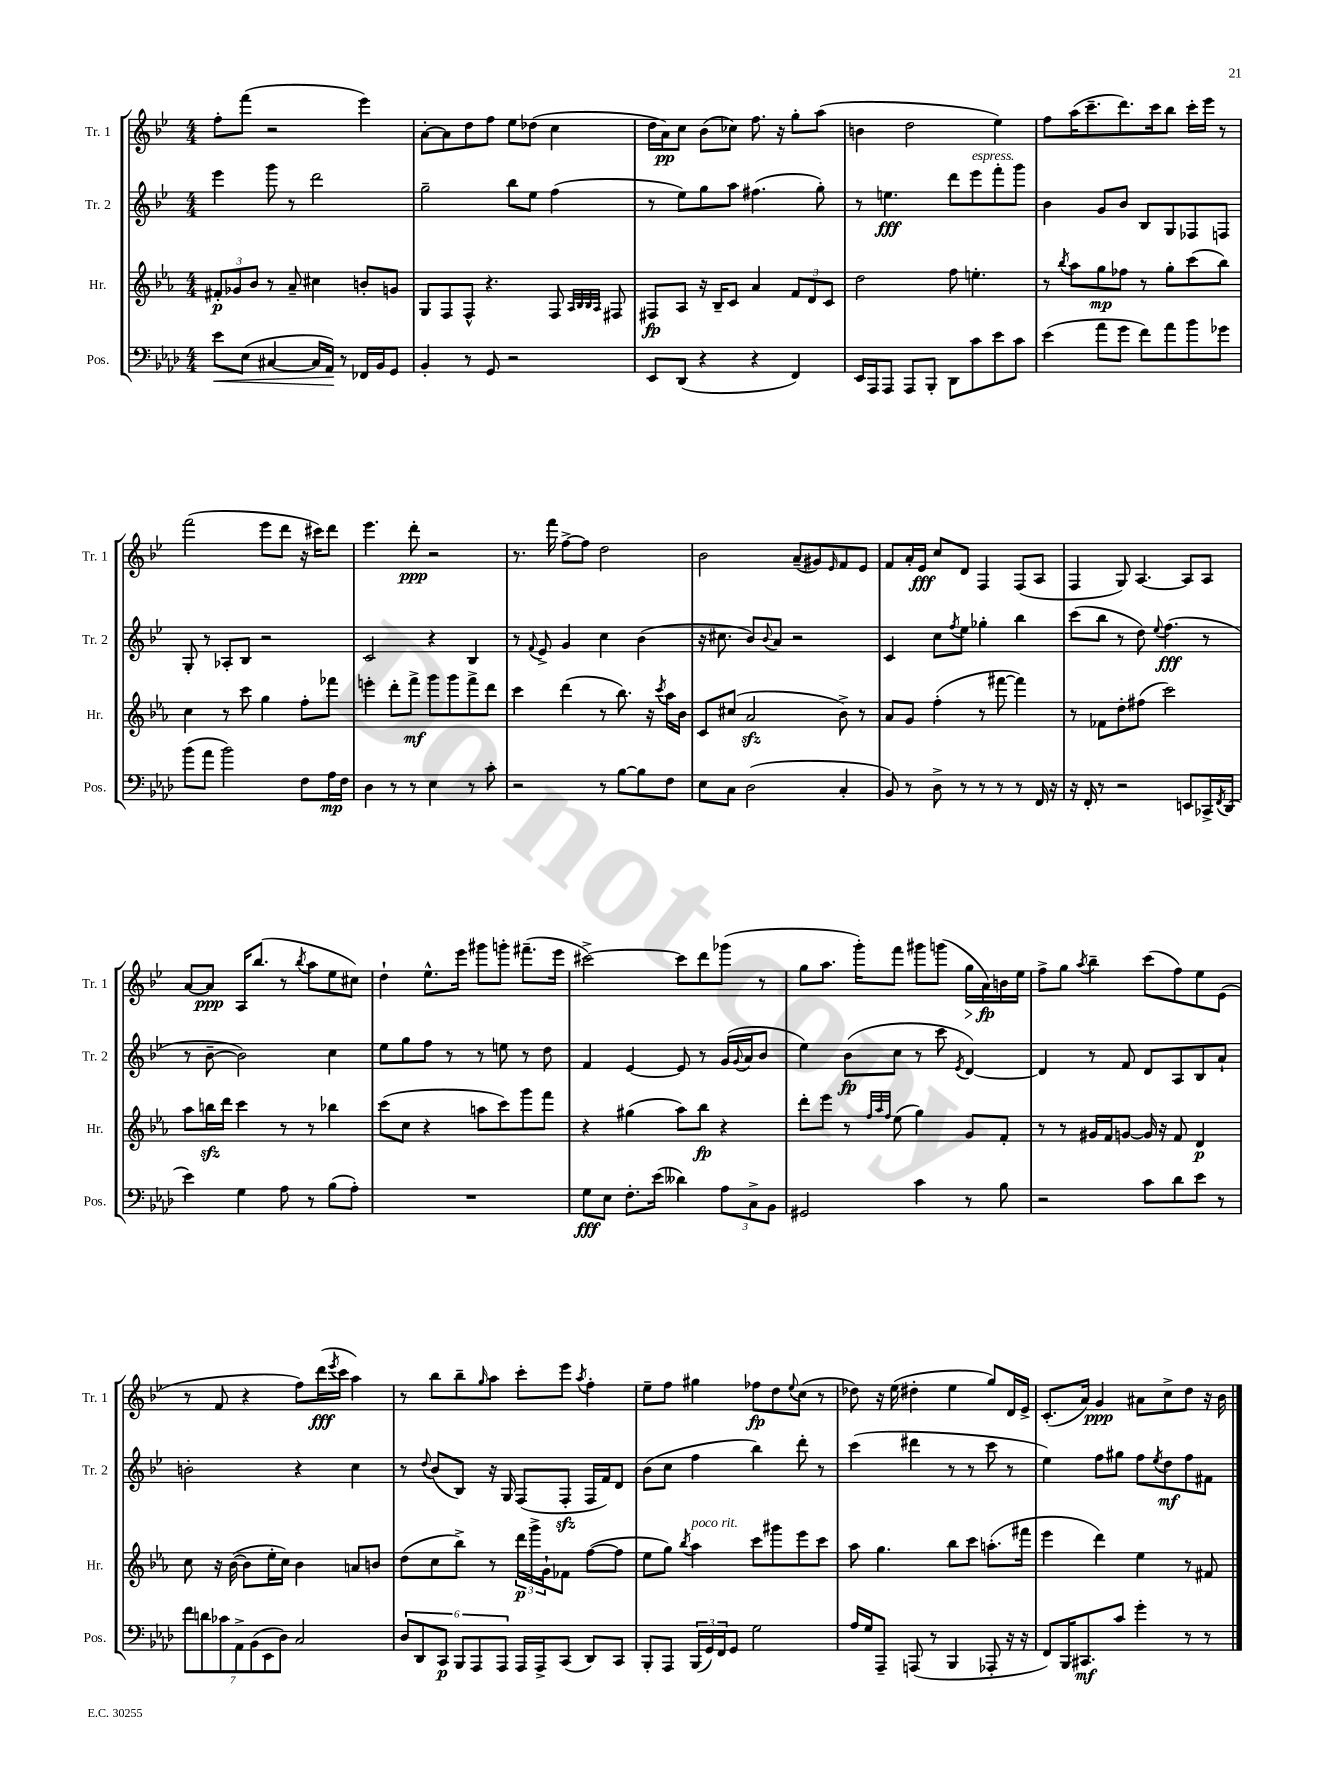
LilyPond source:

<<
\new StaffGroup <<
\new Staff = "s0" \with { instrumentName = "Tr. 1" shortInstrumentName = "Tr. 1" } {
    \clef treble \key bes \major \numericTimeSignature \time 4/4
    f''8-. f'''8( r2 ees'''4) |
    a'8~-. a'8 d''8 f''8 ees''8 des''8( c''4 |
    d''16 a'16\pp) c''8 bes'8( ces''8) f''8. r16 g''8-. a''8( |
    b'4 d''2 ees''4) |
    f''8 a''16( c'''8.-- d'''8.) c'''16 bes''8 c'''16-. ees'''16 r8 |
    f'''2( ees'''8 d'''8 r16 cis'''16) d'''8 |
    ees'''4. d'''8-.\ppp r2 |
    r8. f'''16 f''8~-> f''8 d''2 |
    bes'2 a'8--( gis'8) \grace { ees'16 } f'8 ees'8 |
    f'8 a'16-. ees'16\fff c''8 d'8 f4 f8( a8 |
    f4 g8) a4.~ a8 a8 |
    a'8~ a'8\ppp a16 bes''8.( r8 \acciaccatura { bes''8 } a''8 ees''8 cis''8) |
    d''4-! ees''8.-^ ees'''16 gis'''8 g'''8-. fis'''8.--( ees'''16 |
    cis'''2~->) cis'''8 d'''8 ges'''8( r8 |
    g''8 a''8. g'''16-.) f'''8 gis'''8 g'''8( g''16\> a'16\fp\!) b'16 ees''16 |
    f''8-> g''8 \acciaccatura { a''8 } bes''4-- c'''8( f''8) ees''8 ees'8( |
    r8 f'8 r4 f''8) d'''16\fff( \acciaccatura { ees'''8 } c'''16 a''4) |
    r8 bes''8 bes''8-- \grace { g''16 } a''8 c'''8-. ees'''8 \acciaccatura { a''8 } f''4-. |
    ees''8-- f''8 gis''4 fes''8\fp d''8 \appoggiatura { ees''8 } c''8( r8 |
    des''8) r16 ees''16( dis''4-. ees''4 g''8) d'16 ees'16-> |
    c'8.-.( a'16) g'4\ppp ais'8 c''8-> d''8 r16 bes'16 \bar "|." |
}
\new Staff = "s1" \with { instrumentName = "Tr. 2" shortInstrumentName = "Tr. 2" } {
    \clef treble \key bes \major \numericTimeSignature \time 4/4
    ees'''4 g'''8 r8 d'''2 |
    g''2-- bes''8 ees''8 f''4( |
    r8 ees''8) g''8 a''8 fis''4.( g''8-.) |
    r8 e''4.\fff d'''8 ees'''8^\markup { \italic "espress." } f'''8-. g'''8 |
    bes'4 g'8 bes'8 bes8 g8 fes8 f8 |
    g8-. r8 aes8-. bes8 r2 |
    c'2 r4 bes4 |
    r8 \appoggiatura { f'8 } ees'8-> g'4 c''4 bes'4( |
    r16 cis''8. bes'8) \appoggiatura { bes'8 } a'8 r2 |
    c'4 c''8 \acciaccatura { f''8 } ees''8 ges''4-. bes''4 |
    c'''8( bes''8 r8 d''8) \appoggiatura { ees''8 } f''4.\fff( r8 |
    r8 bes'8~-- bes'2) c''4 |
    ees''8 g''8 f''8 r8 r8 e''8 r8 d''8 |
    f'4 ees'4~ ees'8 r8 g'16( \appoggiatura { g'8 } a'16 bes'8 |
    ees''4) bes'8\fp( c''8 r8 c'''8 \acciaccatura { ees'8 } d'4~) |
    d'4 r8 f'8 d'8 a8 bes8 a'8-! |
    b'2-. r4 c''4 |
    r8 \appoggiatura { d''8 } bes'8( bes8) r16 g16 f8( f8-.\sfz f16 f'16) d'8 |
    bes'8( c''8 f''4 bes''4) d'''8-. r8 |
    c'''4( dis'''4 r8 r8 c'''8 r8 |
    ees''4) f''8 gis''8 f''8 \acciaccatura { ees''8 } d''8\mf f''8 fis'8 \bar "|." |
}
\new Staff = "s2" \with { instrumentName = "Hr." shortInstrumentName = "Hr." } {
    \clef treble \key ees \major \numericTimeSignature \time 4/4
    \tuplet 3/2 { fis'8-.\p ges'8 bes'8 } r8 aes'8-- cis''4 b'8-. g'8 |
    g8 f8 f8-^ r4. f8 \grace { aes32 bes32 bes32 aes32 } fis8 |
    fis8\fp aes8 r16 bes16-- c'8 aes'4 \tuplet 3/2 { f'8 d'8 c'8 } |
    d''2 f''8 e''4.-. |
    r8 \acciaccatura { bes''8 } aes''8 g''8\mp fes''8 r8 g''8-. c'''8( bes''8) |
    c''4 r8 c'''8 g''4 f''8-. fes'''8 |
    e'''4-. d'''8-. f'''8->\mf g'''8 g'''8 f'''8-> d'''8 |
    c'''4 d'''4( r8 bes''8.) r16 \acciaccatura { c'''8 } aes''16 bes'16 |
    c'8 cis''8( aes'2\sfz bes'8->) r8 |
    aes'8 g'8 f''4-.( r8 fis'''8~ fis'''4) |
    r8 fes'8 d''8-. fis''8( c'''2) |
    aes''8 b''16\sfz d'''16 c'''4 r8 r8 bes''4 |
    c'''8( c''8 r4 a''8 c'''8) g'''8 f'''8 |
    r4 gis''4( aes''8) bes''8\fp r4 |
    d'''8-. ees'''8 r8 \grace { f''32 aes''32 f''32 } ees''8( g''4) g'8 f'8-. |
    r8 r8 gis'16 f'16 g'8~ g'16 r16 f'8 d'4\p |
    c''8 r16 bes'16~( bes'8 ees''16-. c''16) bes'4 a'8 b'8 |
    d''8( c''8 bes''8->) r8 \tuplet 3/2 { d'''16\p g'''16-> g'16-! } fes'8 f''8~( f''8 |
    ees''8 g''8) \acciaccatura { bes''8 } aes''4^\markup { \italic "poco rit." } c'''8 gis'''8 ees'''8 c'''8 |
    aes''8 g''4. bes''8 c'''8 a''8.-.( fis'''16 |
    ees'''4 d'''4) ees''4 r8 fis'8 \bar "|." |
}
\new Staff = "s3" \with { instrumentName = "Pos." shortInstrumentName = "Pos." } {
    \clef bass \key aes \major \numericTimeSignature \time 4/4
    ees'8\< ees8( cis4~ cis16 aes,16\!) r8 fes,16 bes,16 g,8 |
    bes,4-. r8 g,8 r2 |
    ees,8 des,8( r4 r4 f,4) |
    ees,16 aes,,16 aes,,8 aes,,8 bes,,8-. des,8 c'8 ees'8 c'8 |
    ees'4( aes'8 g'8 f'8) aes'8 bes'8 ges'8 |
    bes'8( aes'8 bes'2) f8 aes16\mp f16 |
    des4 r8 r8 ees4 r8 c'8-. |
    r2 r8 bes8~ bes8 f8 |
    ees8 c8 des2( c4-. |
    bes,8) r8 des8-> r8 r8 r8 r8 f,16 r16 |
    r16 f,16-. r8 r2 e,8 ces,16-> \acciaccatura { f,8 } des,16( |
    ees'4) g4 aes8 r8 bes8( aes8-.) |
    R1 |
    g8\fff ees8 f8.-. ees'16( deses'4) \tuplet 3/2 { aes8 c8-> bes,8 } |
    gis,2 c'4 r8 bes8 |
    r2 c'8 des'8 ees'8 r8 |
    \tuplet 7/4 { f'8 d'8 ces'8 aes,8-> bes,8( ees,8 des8) } c2 |
    \tuplet 6/4 { des8 des,8 c,8\p bes,,8 aes,,8 aes,,8 } aes,,16 aes,,16-> c,8( des,8) c,8 |
    bes,,8-. aes,,8 \tuplet 3/2 { bes,,16( g,16) f,16 } g,8 g2 |
    aes16 g16 aes,,8-- a,,8( r8 bes,,4 aes,,8-. r16 r16 |
    f,8) bes,,16 cis,8.\mf c'8 g'4-. r8 r8 \bar "|." |
}
>>
>>
\layout { \context { \Score \remove "Bar_number_engraver" } }
